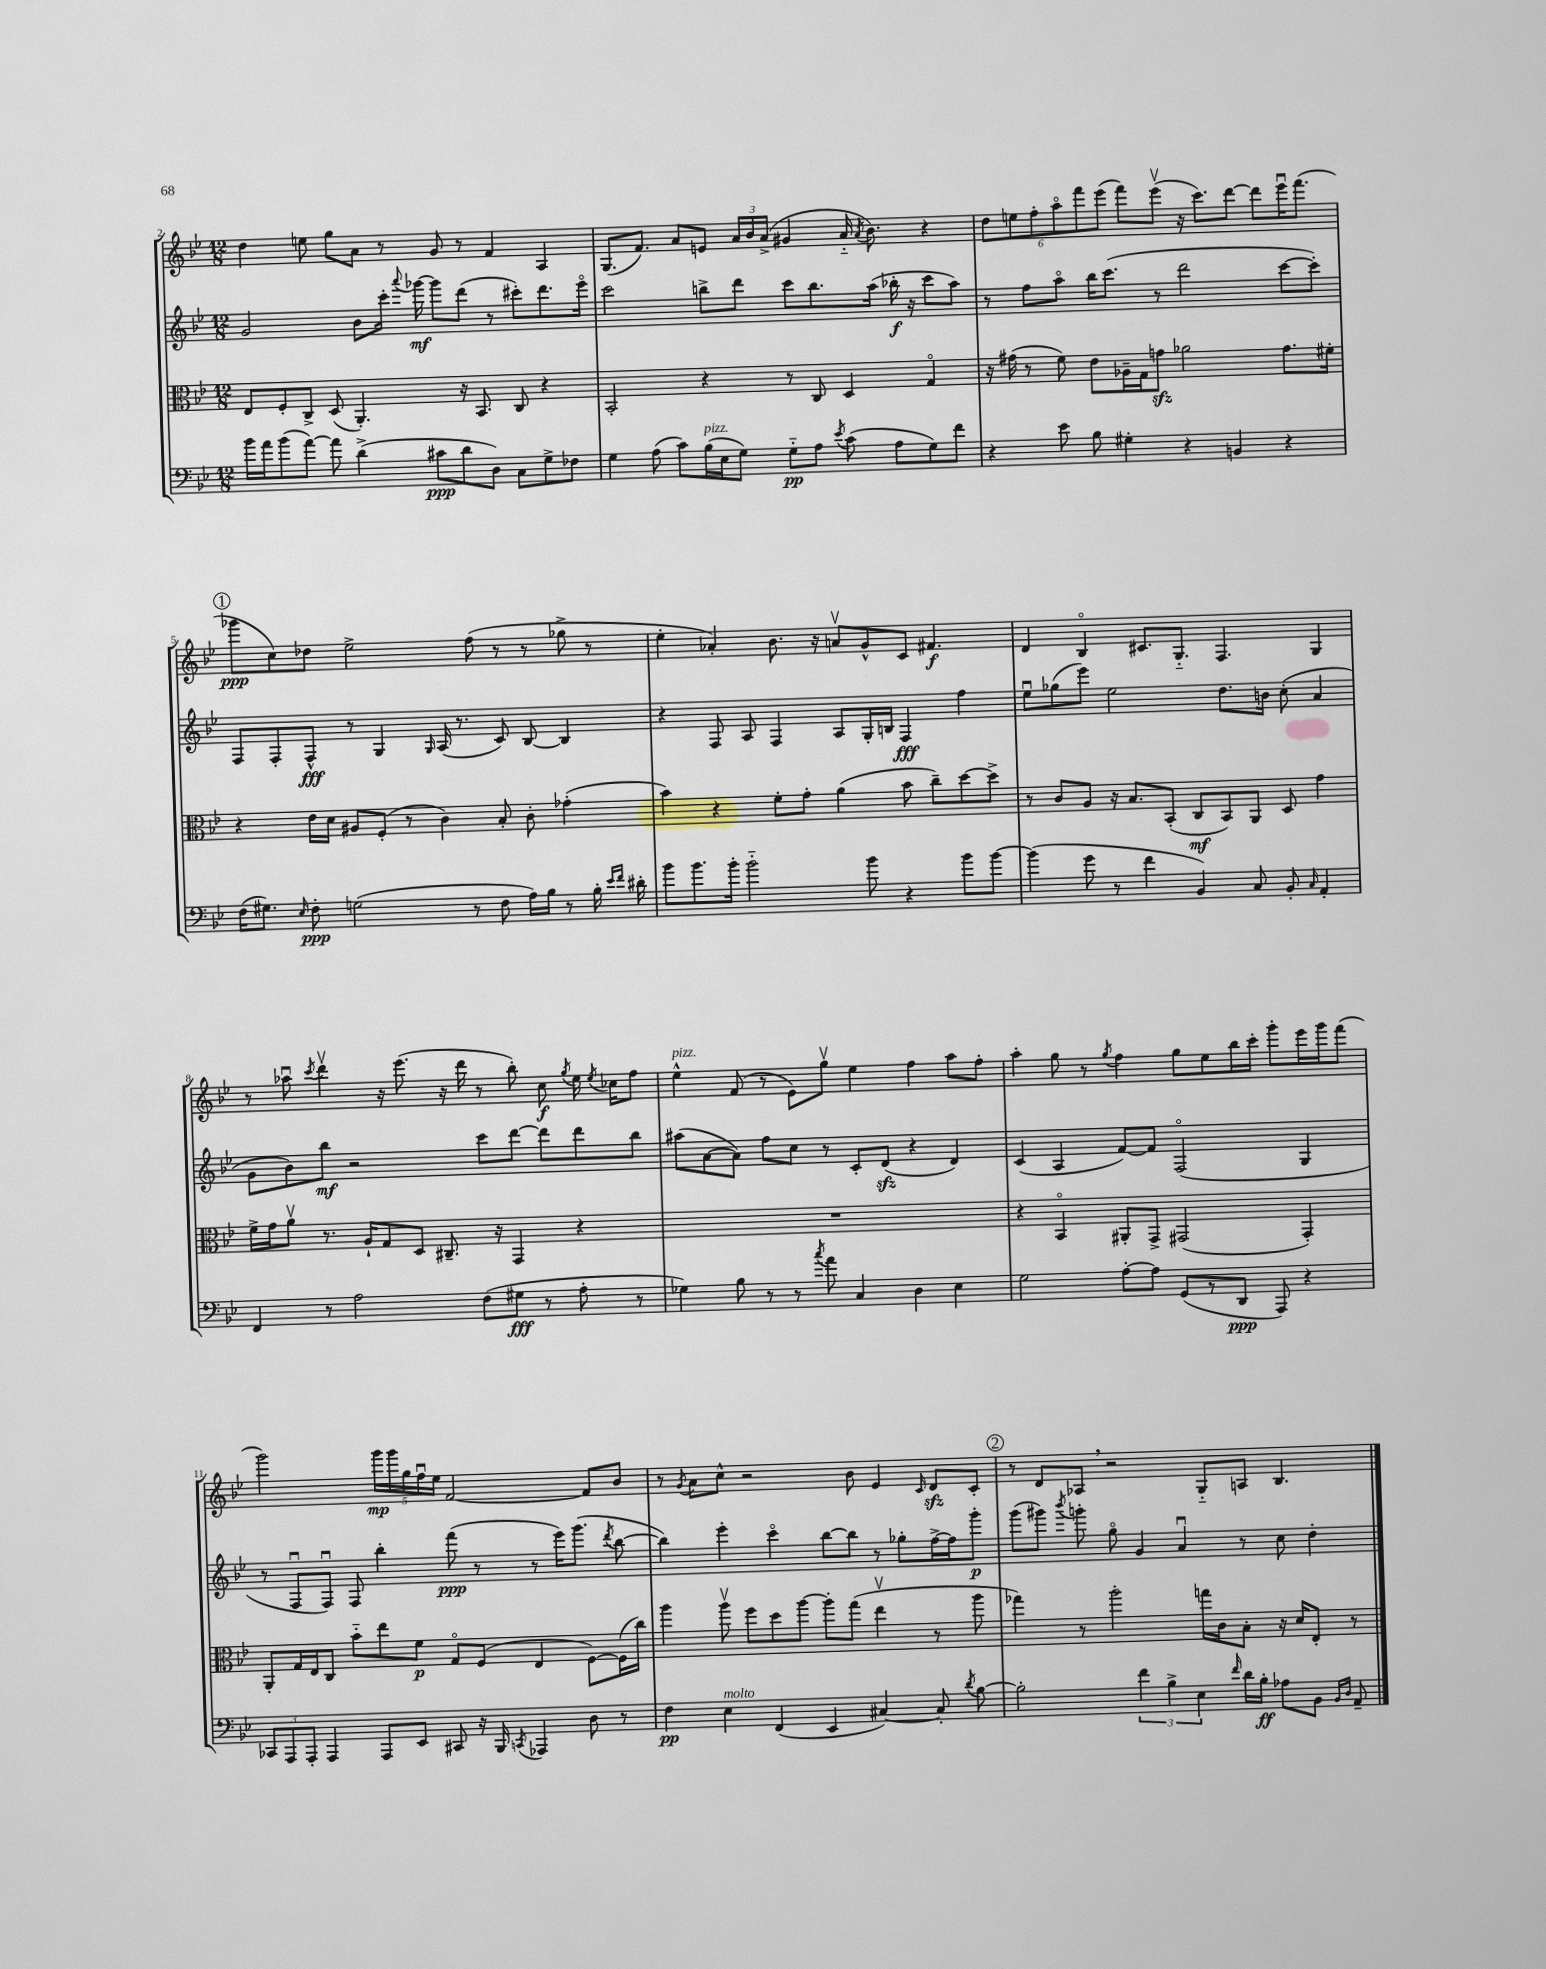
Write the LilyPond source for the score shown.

<<
\new StaffGroup <<
\new Staff = "s0" {
    \clef treble \key bes \major \numericTimeSignature \time 12/8
    \autoBeamOff d''4 e''8 g''8[ a'8] r8 g'8 r8 f'4 a4 |
    g8.[( f'8.]) a'8[ e'8] \tuplet 3/2 { a'16[ bes'16 a'16]->( } gis'4 a'16-_ \acciaccatura { a'8 } bes'8.) r4 |
    \tuplet 6/4 { d''8[ e''8 f''8-. a''8\flageolet f'''8 ees'''8]( } f'''8[) ees'''8]\upbow( r16 c'''8.[) d'''8]~ d'''8[ ees'''16\downbow f'''8.]( |
    \mark \markup { \circle "1" } ges'''8[\ppp c''8) des''8] ees''2-> f''8( r8 r8 ges''8-> r8 |
    ees''4-. aes'4-.) bes'8. r16 a'8[\upbow g'8-^ c'8] fis'4.\f |
    d'4 bes4\flageolet cis'8.[ g8.]-_ f4. g4 |
    r8 aes''8\downbow \acciaccatura { c'''8 } d'''4\upbow r16 ees'''8.( r16 d'''16 r8 bes''8-.) c''8\f \acciaccatura { g''8 } ees''16 \acciaccatura { ees''8 } ces''16[ f''8] |
    ees''4-^^\markup { \italic "pizz." } f'8( r8 ees'8[) g''8]\upbow ees''4 f''4 a''8[ f''8]-. |
    a''4-. g''8 r8 \acciaccatura { g''8 } f''4 g''8[ ees''8 bes''16 c'''16]-. g'''8[-. ees'''16 g'''16 f'''8]( |
    g'''2) \tuplet 5/4 { g'''16[\mp g'''16 g''16 f''16\downbow ees''16] } f'2~ f'8[ bes'8] |
    r8 \acciaccatura { g'8 } a'8[ c''8]-^ r2 bes'8 ees'4 \grace { c'16 } d'8[\sfz c'8]-. |
    \mark \markup { \circle "2" } r8 d'8[ aes8] \breathe r2 g8[-_ a8] bes4. \bar "|." |
}
\new Staff = "s1" {
    \clef treble \key bes \major \numericTimeSignature \time 12/8
    \autoBeamOff g'2 bes'8[ c'''16]-. \appoggiatura { a'''8 } ges'''16~\mf ges'''8[ d'''8]( r8 cis'''8[-.) d'''8. ees'''16]\flageolet |
    c'''2 b''8[-> d'''8] c'''8[ b''8. a''16]( bes''16-.\f r16 c'''8[ a''8]) |
    r8 f''8[ a''8]\flageolet bes''16[ c'''8.]( r8 d'''2 c'''8[~ c'''8]-.) |
    \mark \markup { \circle "1" } f8[ f8-. f8]-^\fff r8 g4 \grace { g16 } a16( r8. c'8) bes8~ bes4 |
    r4 f8 a8 f4 a8[ g16-. b16] f4\fff f''4 |
    ees''8[\downbow ges''8( ees'''8]) ees''2 d''8.[ b'16] c''8-.( a'4 |
    g'8[ bes'8) bes''8]\mf r2 c'''8[ d'''8]~ d'''8[ d'''8 bes''8] |
    ais''8[( a'8~ a'8]) f''8[ c''8] r8 c'8[-. d'8]\sfz( r4 d'4) |
    c'4( a4 f'8[~) f'8] f2\flageolet( g4 |
    r8 f8[\downbow f8]\downbow) f8 bes''4-. f'''8\ppp( r8 r8 ees'''16[) g'''8.]( \acciaccatura { d'''8 } bes''8~ |
    bes''4) ees'''4-. c'''4\flageolet bes''8[~ bes''8] r8 ges''8[-. f''16~-> f''16 g'''8]-.\p |
    \mark \markup { \circle "2" } g'''8[( gis'''8]) \acciaccatura { bes'''8 } g'''8-. g''8\flageolet g'4 a'4\downbow r8 c''8 d''4-. \bar "|." |
}
\new Staff = "s2" {
    \clef alto \key bes \major \numericTimeSignature \time 12/8
    \autoBeamOff ees8[ f8-. c8]-> d8( a,4.-.) r16 bes,8. c8 r4 |
    bes,2-. r4 r8 c8 d4 g4\flageolet |
    r16 gis'16( r8 f'8) ees'8[ aes16-- g16 g'8]\sfz aes'2 g'8.[ fis'16]-. |
    \mark \markup { \circle "1" } r4 ees'16[ d'16] ais8[ f8]-.( r8 c'4) bes8-. c'8-. ges'4-.( |
    bes'4) r4 f'8[-. g'8]-. a'4( bes'8 c''8[--) d''8~ d''8]-> |
    r8 c'8[ a8] r16 bes8.[ bes,8]-.( c8[\mf bes,8) a,8] d8 g'4 |
    f'16[-> g'16 a'8]\upbow r8. a16[-! g8 d8] cis8.-- r16 g,4 r4 |
    R1. |
    r4 bes,4\flageolet ais,8[-. g,8]-> gis,2( gis,4-.) |
    a,8[-. g16 ees16 c8] bes'8[-_ ees''8 f'8]\p g8[\flageolet f8]( ees4 f8[~) f16( c''16]) |
    a''4 a''8\upbow f''8[ d''8 a''8]~ a''8[-. g''8]( ees''4\upbow r8 a''8 |
    \mark \markup { \circle "2" } ges''4) r8 a''2-. g''16[ c'16 bes8]-. r16 d'16[ ees8]-. r8 \bar "|." |
}
\new Staff = "s3" {
    \clef bass \key bes \major \numericTimeSignature \time 12/8
    \autoBeamOff bes'16[ a'16 bes'8( a'8]~) a'8 d'4->( cis'8[\ppp d'8 d8]) c8[ g8-> fes8] |
    g4 a8( c'8[) bes16^\markup { \italic "pizz." }( ees16 g8]) g8[-_\pp a8] \acciaccatura { ees'8 } c'8( a8[ g8) f'8] |
    r4 ees'8 bes8 gis4-. r4 b,4 r4 |
    \mark \markup { \circle "1" } f16[( gis8.]) \grace { ees16 } f8-.\ppp g2( r8 f8 a16[) bes16] r8 bes16-. \grace { ees'16[ f'16] } dis'16-. |
    bes'8[ bes'8. bes'16]-. bes'2-_ bes'8 r4 bes'8[ bes'8]~ |
    bes'4( g'8 r8 f'4 bes,4) c8 bes,8-. \grace { c16 } a,4-. |
    f,4 r8 a2 f8[( gis8]\fff r8 a8-. r8 |
    ges4) bes8 r8 r8 \acciaccatura { c''8 } a'8 c4 d4 ees4 |
    g2 a8[~-. a8] g,8[( r8 d,8]\ppp a,,8) r4 |
    \tuplet 3/2 { ces,8[ a,,8 a,,8]-. } a,,4 a,,8[ ees,8] cis,8 r16 bes,,16 \acciaccatura { c,8 } aes,,4 d8 r8 |
    f4\pp ees4^\markup { \italic "molto" } f,4( ees,4 cis4~) cis8-. \acciaccatura { d'8 } bes8~ |
    \mark \markup { \circle "2" } bes2-. \tuplet 3/2 { f'4 bes4-> ees4 } \grace { f'16 } d'16[ bes16]-.\ff aes8[ bes,8] \grace { bes,16[ d16] } a,8-- \bar "|." |
}
>>
>>
\layout { \context { \Score currentBarNumber = #2 } }
